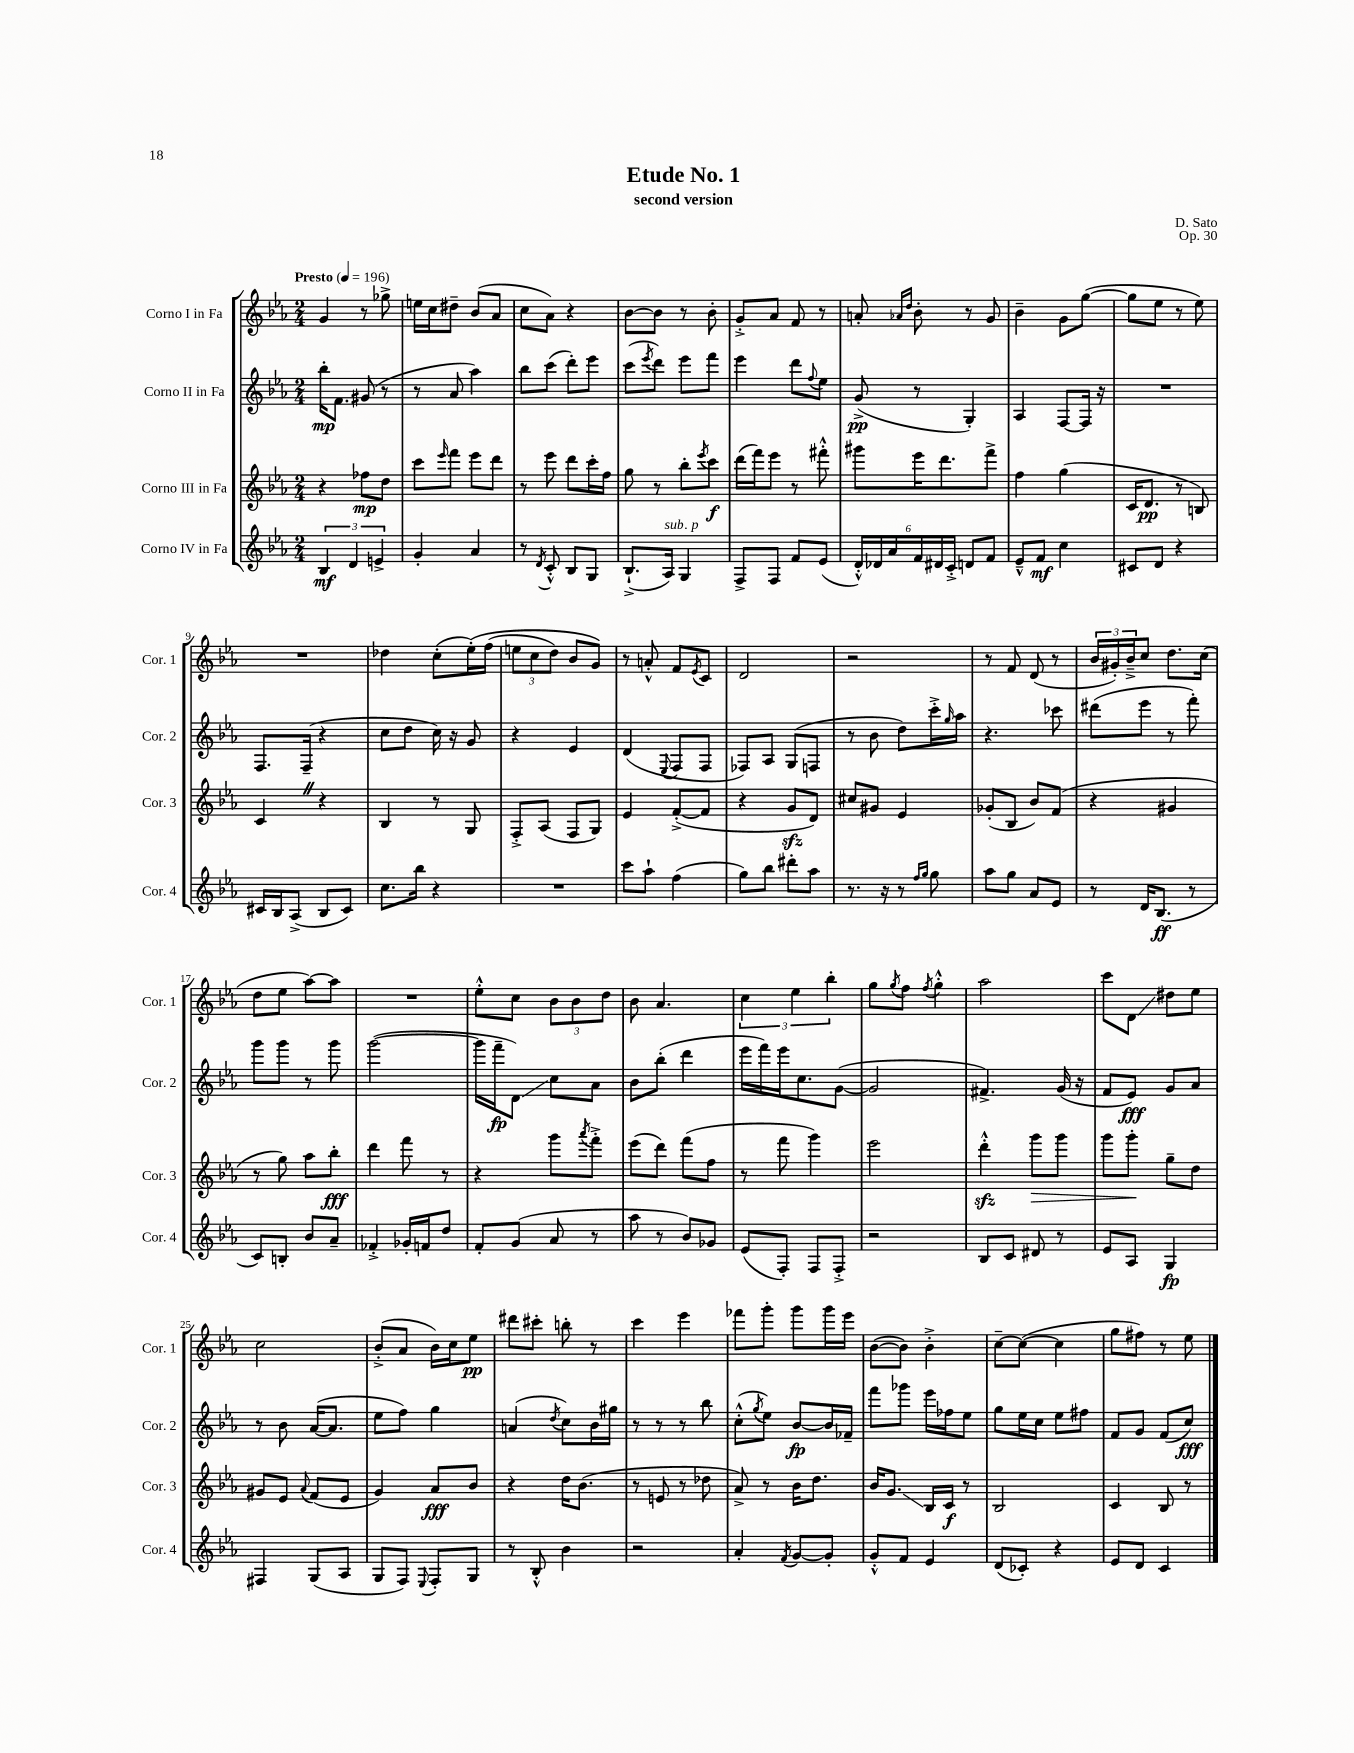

**kern	**kern	**kern	**kern
*staff4	*staff3	*staff2	*staff1
*clefG2	*clefG2	*clefG2	*clefG2
*k[b-e-a-]	*k[b-e-a-]	*k[b-e-a-]	*k[b-e-a-]
*M2/4	*M2/4	*M2/4	*M2/4
*MM196	*MM196	*MM196	*MM196
6B-	4r	16bb-'	4g
.	.	8.f	.
6d	.	.	.
.	8ff-	(8g#	8r
6e^	.	.	.
.	8dd	8r	8gg-^
=	=	=	=
4g'	8ccc	8r	16ee
.	.	.	16cc
.	16qqeee-	.	.
.	8fff	8a-	8dd#~
4a-	8eee-	4aa-)	(8b-
.	8ddd	.	8a-
=	=	=	=
8r	8r	8bb-	8cc
8qd	.	.	.
8c'^^	8eee-	(8ccc	8a-)
8B-	8ddd	8ddd')	4r
8G	16ccc'	8eee-	.
.	16ff	.	.
=	=	=	=
(8.B-`^	8gg	(8ccc	[8b-
.	.	8qeee-	.
.	8r	8ddd)	8b-]
16A-)	.	.	.
4G	8bb-'	8eee-	8r
.	8qeee-	.	.
.	8ccc	8fff	8b-'
=	=	=	=
8F^	(16ddd	4eee-	8g'^
.	16fff)	.	.
8F	8eee-	.	8a-
8f	8r	8ddd	8f
.	.	8qqff	.
(8e-	8fff#'^^	8ee-	8r
=	=	=	=
24d'^^)	8ggg#	(8g^	8a'
24d-	.	.	.
24a-	.	.	.
.	.	.	16qqa-
.	.	.	16qqdd
24f	16eee-	8r	8b-'
24d#	.	.	.
.	8.ddd	.	.
24c'^	.	.	.
8d	.	4G')	8r
8f	8fff^	.	8g
=	=	=	=
8e-~^^	4ff	4A-	4b-~
8f	.	.	.
4cc	(4gg	[8F	8g
.	.	16F]	([8gg
.	.	16r	.
=	=	=	=
8c#	16c	2r	8gg]
.	8.d	.	.
8d	.	.	8ee-
4r	8r	.	8r
.	8B)	.	8ee-)
=	=	=	=
16c#	4c	8.F	2r
16B-	.	.	.
(8A-^	.	.	.
.	.	(16F~	.
8B-	4r	4r	.
8c#)	.	.	.
=	=	=	=
8.cc	4B-	8cc	4dd-
.	.	8dd	.
16bb-	.	.	.
4r	8r	16cc)	(8cc'
.	.	16r	.
.	8G	8g	&(16ee-')
.	.	.	(16ff
=	=	=	=
2r	8F'^	4r	12ee
.	.	.	12cc
.	(8A-	.	.
.	.	.	12dd)
.	8F	4e-	8b-
.	8G)	.	8g&)
=	=	=	=
8ccc	4e-	(4d	8r
8aa-`	.	.	8a'^^
.	.	8qqE-	.
(4ff	([8f'^	8F	8f
.	.	.	8qe-
.	8f]	8F	8c
=	=	=	=
8gg)	4r	8F-)	2d
8bb-	.	8A-	.
8ddd#'	8g	(8G	.
8aa-	8d)	8F	.
=	=	=	=
8.r	8cc#	8r	2r
.	8g#	8b-	.
16r	.	.	.
8r	4e-	8dd)	.
16qqff	.	.	.
16qqgg	.	.	.
8gg	.	16ccc'^	.
.	.	16qqgg	.
.	.	16aa-	.
=	=	=	=
8aa-	(8g-'	4.r	8r
8gg	8B-	.	8f
8a-	8b-)	.	(8d
8e-	(8f	8ccc-	8r
=	=	=	=
8r	4r	(8ddd#	24b-
.	.	.	24g#')
.	.	.	24b-~^
16d	.	8eee-	8cc
(8.B-	.	.	.
.	4g#	8r	8.dd
8r	.	8fff')	.
.	.	.	(16cc
=	=	=	=
8c)	8r	8ggg	8dd
8B'	8gg)	8ggg	8ee-
8b-	8aa-	8r	[8aa-)
8a-~	8bb-'	8ggg	8aa-]
=	=	=	=
4f-'^	4ddd	([2ggg	2r
16g-'	8fff	.	.
16f	.	.	.
8dd	8r	.	.
=	=	=	=
8f'	4r	16ggg]	8ee-'^^
.	.	16fff~	.
(8g	.	8d)	8cc
8a-	8ggg	8cc	12b-
.	.	.	12b-
.	8qaaa-	.	.
8r	8fff'^	8a-	.
.	.	.	12dd
=	=	=	=
8aa-	(8eee-	8b-	8b-
8r	8ddd)	(8bb-'	4.a-
8b-)	(8fff	4ddd	.
8g-	8ff	.	.
=	=	=	=
(8e-	8r	16eee-	6cc
.	.	16fff)	.
8F')	8fff	16eee-	.
.	.	.	6ee-
.	.	8.cc	.
8F	4ggg)	.	.
.	.	.	6bb-'
8F'^	.	([8g	.
=	=	=	=
2r	2eee-	2g]	8gg
.	.	.	8qgg
.	.	.	8ff
.	.	.	8qff
.	.	.	4gg'^^
=	=	=	=
8B-	4ddd'^^	4.f#^)	2aa-
8c	.	.	.
8d#	8ggg	.	.
8r	8ggg	(16g	.
.	.	16r	.
=	=	=	=
8e-	8ggg	8f	8ccc
8A-	8ggg'	8e-)	8d
4G	8gg~	8g	8dd#
.	8dd	8a-	8ee-
=	=	=	=
4F#	8g#	8r	2cc
.	8e-	8b-	.
.	8qqa-	.	.
(8G	(8f	([16a-	.
.	.	8.a-]	.
8A-	8e-	.	.
=	=	=	=
8G	4g)	8ee-	(8b-'^
8F)	.	8ff)	8a-
8qqE-	.	.	.
8F'	8a-	4gg	16b-)
.	.	.	16cc
8G	8b-	.	8ee-
=	=	=	=
8r	4r	(4a	8ddd#
8B-'^^	.	.	8ccc#'
.	.	8qdd	.
4b-	16dd	8cc)	8bb'
.	(8.b-	.	.
.	.	16b-	8r
.	.	16gg#	.
=	=	=	=
2r	8r	8r	4ccc
.	8e	8r	.
.	8r	8r	4eee-
.	8dd-	8bb-	.
=	=	=	=
4a-'	8a-^)	(8cc'^^	8fff-
.	.	8qgg	.
.	8r	8ee-)	8ggg'
8qf	.	.	.
[8g	16b-	[8b-	8ggg
.	8.dd	.	.
8g']	.	16b-]	16ggg
.	.	16f-~	16eee-
=	=	=	=
8g'^^	16b-	8fff	([8b-
.	8.g	.	.
8f	.	8ggg-	8b-])
4e-	16B-	16eee-	4b-'^
.	16c	16ff-	.
.	8r	8ee-	.
=	=	=	=
(8d	2B-	8gg	[8cc~
8c-')	.	16ee-	(8cc_
.	.	16cc	.
4r	.	8ee-	4cc]
.	.	8ff#	.
=	=	=	=
8e-	4c	8f	8gg
8d	.	8g	8ff#)
4c	8B-	(8f	8r
.	8r	8cc)	8ee-
==	==	==	==
*-	*-	*-	*-
